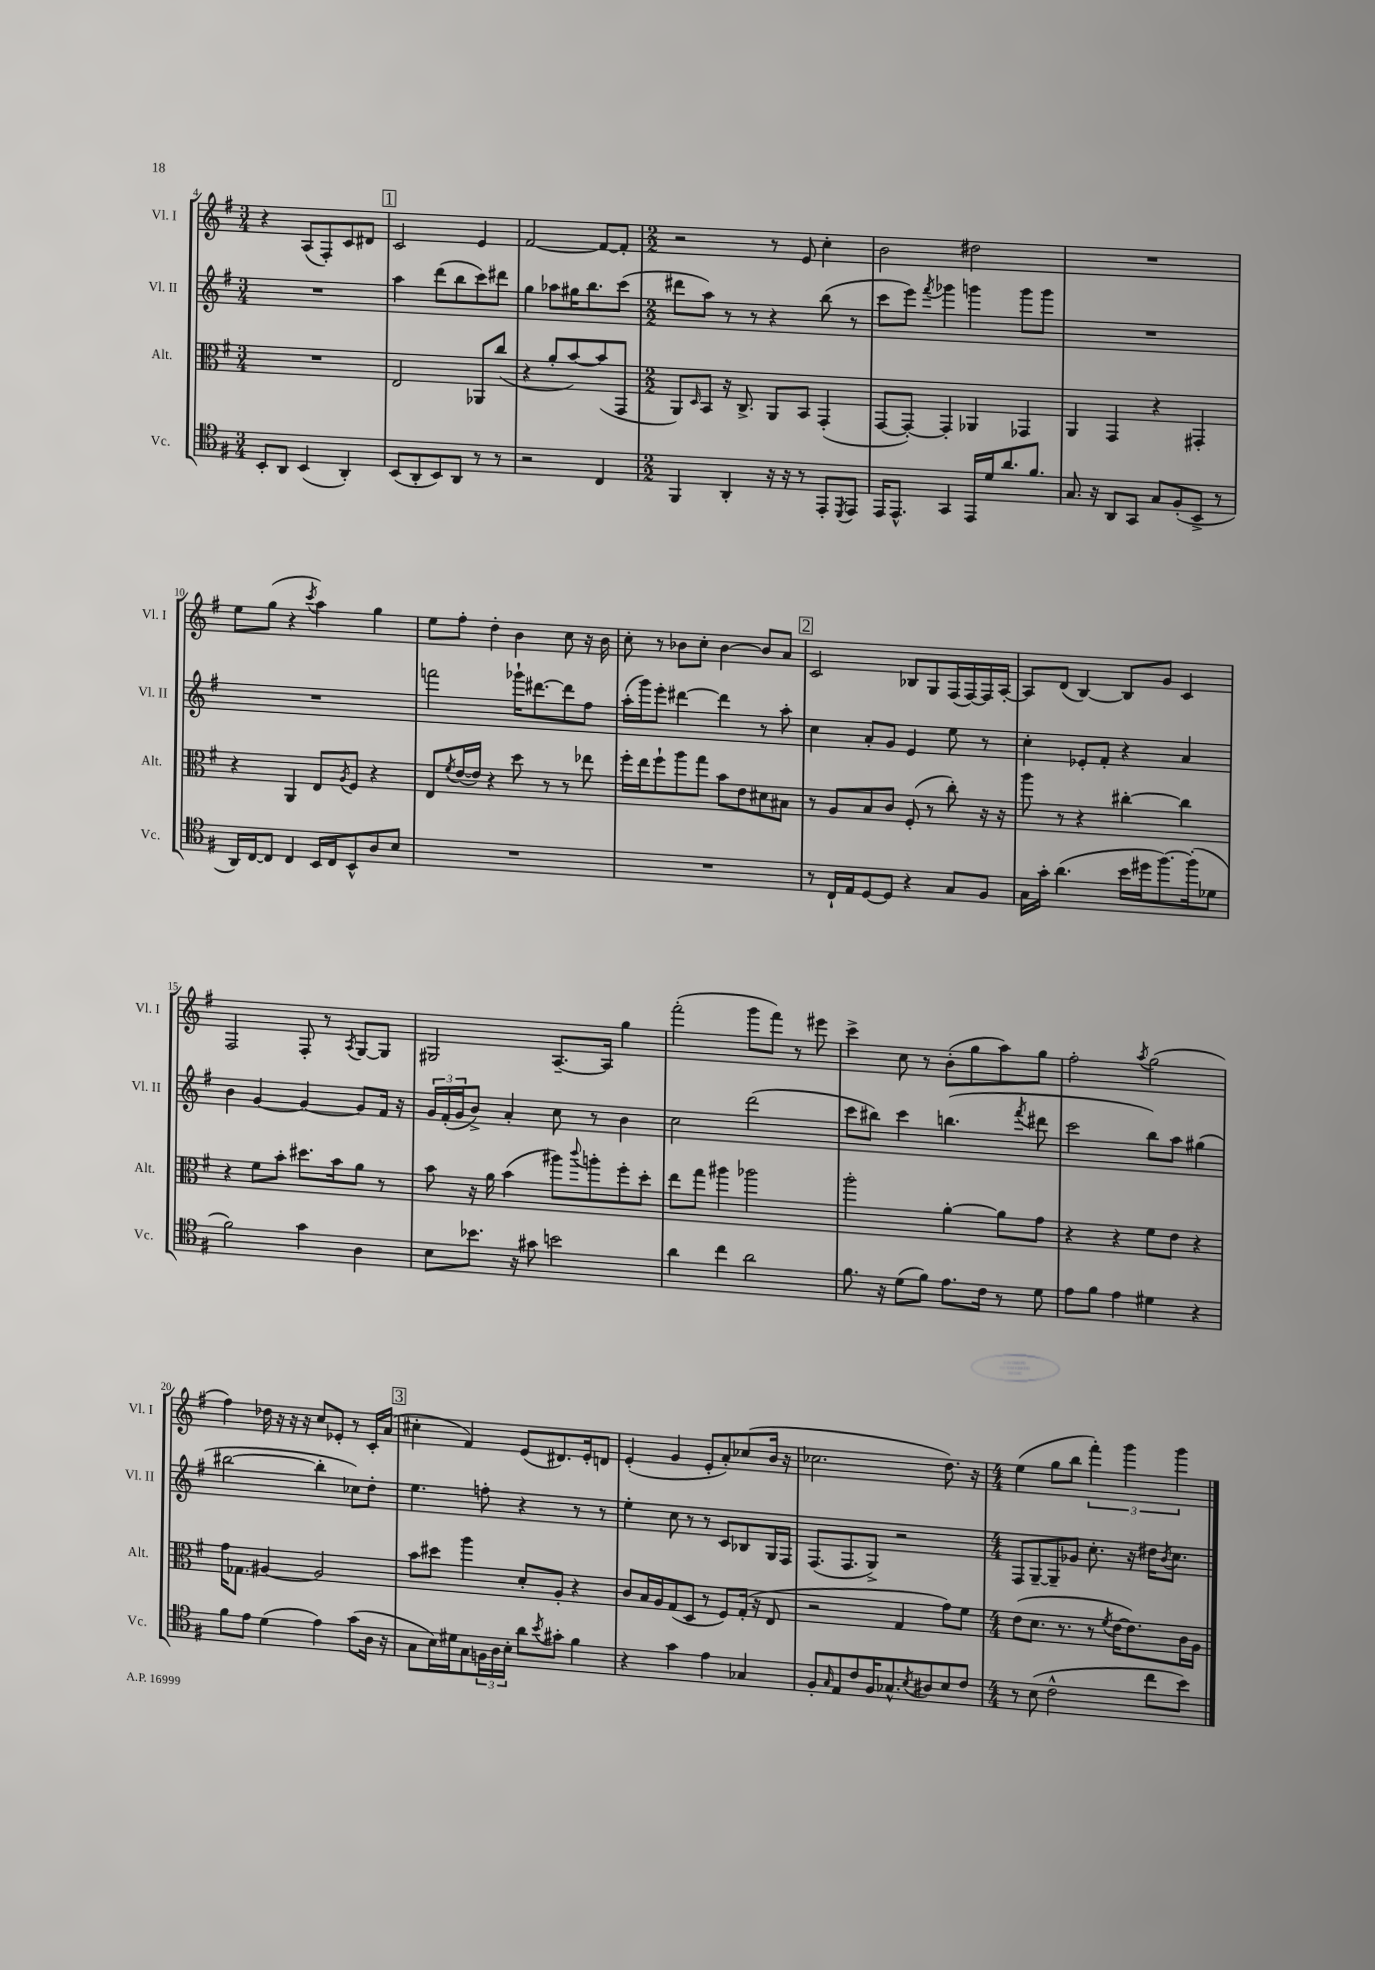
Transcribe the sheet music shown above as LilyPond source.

<<
\new StaffGroup <<
\new Staff = "s0" \with { instrumentName = "Vl. I" shortInstrumentName = "Vl. I" } {
    \clef treble \key g \major \numericTimeSignature \time 3/4
    r4 a8( fis8-.) c'8 dis'8 |
    \mark \markup { \box "1" } c'2 e'4 |
    fis'2~ fis'8~ fis'8-. |
    \numericTimeSignature \time 2/2 r2 r8 e'8 c''4-. |
    b'2 dis''2 |
    R1 |
    e''8 g''8( r4 \acciaccatura { c'''8 } a''4) g''4 |
    e''8 fis''8-. d''4-. b'4 c''8 r16 b'16 |
    c''8-. r8 bes'8 c''8-. bes'4~ bes'8 a'8 |
    \mark \markup { \box "2" } c'2 bes8 g8 fis16( fis16~) fis16 a16~-. |
    a8 d'8( b4~) b8 g'8 c'4 |
    fis2 fis8-. r8 \acciaccatura { a8 } g8~ g8 |
    gis2 a8.~-- a16 g''4 |
    fis'''2-.( g'''8 fis'''8) r8 eis'''8 |
    c'''4-> c''8 r8 b'8-.( g''8 a''8) g''8 |
    fis''2-. \acciaccatura { a''8 } g''2( |
    fis''4) des''16 r16 r16 r16 c''8 ees'8-. r8 c'16-. a'16( |
    \mark \markup { \box "3" } cis''4-. fis'4) e'8( dis'8.) e'16-. d'8 |
    e'4-.( g'4 e'8-. a'8-.) ces''8( b'16 r16 |
    ces''2. d''8.) r16 |
    \numericTimeSignature \time 4/4 e''4( g''8 b''8 \tuplet 3/2 { fis'''4-.) g'''4 g'''4 } \bar "|." |
}
\new Staff = "s1" \with { instrumentName = "Vl. II" shortInstrumentName = "Vl. II" } {
    \clef treble \key g \major \numericTimeSignature \time 3/4
    R2. |
    \mark \markup { \box "1" } a''4 d'''8( b''8 c'''8) dis'''8 |
    g''4 aes''8 gis''16 b''8. c'''8( |
    \numericTimeSignature \time 2/2 dis'''8 a''8) r8 r8 r4 b''8( r8 |
    c'''8 e'''8) \acciaccatura { fis'''8 } ges'''4 g'''4 g'''8 g'''8 |
    R1 |
    R1 |
    f'''2 ges'''16-! dis'''8.~ dis'''8 fis''8 |
    a''16-.( g'''16) e'''8-. dis'''4~ dis'''4 r8 a''8-. |
    \mark \markup { \box "2" } c''4 a'8-. g'8 e'4 e''8 r8 |
    c''4-. ees'8-. fis'8-. r4 a'4 |
    b'4 g'4~ g'4~ g'8 fis'16 r16 |
    \tuplet 3/2 { g'16 fis'16-.( g'16 } b'8->) a'4-. c''8 r8 b'4 |
    c''2 d'''2( |
    c'''8 bis''8) c'''4 b''4.( \acciaccatura { fis'''8 } dis'''8 |
    c'''2 b''8) a''8 gis''4( |
    bis''2~ bis''4-. ces''8) d''8-. |
    \mark \markup { \box "3" } e''4. f''8-. r4 r8 r8 |
    e''4-. c''8 r8 r8 c'8 bes8 g16 fis16 |
    fis8.( fis8. g8->) r2 |
    \numericTimeSignature \time 4/4 fis8 g8~-- g8-- ges'8 c''8.-. r16 dis''16 \acciaccatura { b'8 } c''8. \bar "|." |
}
\new Staff = "s2" \with { instrumentName = "Alt." shortInstrumentName = "Alt." } {
    \clef alto \key g \major \numericTimeSignature \time 3/4
    R2. |
    \mark \markup { \box "1" } e2 aes,8 c''8( |
    r4 a'8-. b'8~) b'8( g,8 |
    \numericTimeSignature \time 2/2 a,8) \grace { d16 } b,8 r16 c8.-> a,8 b,8 g,4-.( |
    g,8~ g,8~-.) g,4-. aes,4 ges,4 |
    a,4 g,4 r4 gis,4-. |
    r4 a,4 e8 \acciaccatura { a8 } fis8 r4 |
    e8 \acciaccatura { fis'8 } e'16~( e'16) r4 d''8 r8 r8 ees''8 |
    fis''16-. e''16 fis''8-! a''8 g''8 b'8 e'8 dis'8 bis8 |
    \mark \markup { \box "2" } r8 a8 b8 c'8 fis8-.( r8 c''8-.) r16 r16 |
    a''8 r8 r4 cis''4~-. cis''4 |
    r4 fis'8 b'8-. dis''8. b'16 a'8 r8 |
    b'8 r16 a'16 b'4( ais''8) \appoggiatura { c'''8 } a''8-. fis''8-. d''8-. |
    e''8 g''8 ais''4 aes''2 |
    a''2-. a'4~-. a'8 g'8 |
    r4 r4 fis'8 e'8 r4 |
    g'16 ges8. ais4~ ais2 |
    \mark \markup { \box "3" } b'8 dis''8 a''4 d'8-. a8-. r4 |
    c'8 b16 a16 g8( d8 r8 fis8) g16-.( r16 e8 |
    r2 g4 g'8) fis'8 |
    \numericTimeSignature \time 4/4 e'8( d'8. r8. r8 \acciaccatura { fis'8 } e'16~ e'8.) c'16 a16 \bar "|." |
}
\new Staff = "s3" \with { instrumentName = "Vc." shortInstrumentName = "Vc." } {
    \clef tenor \key g \major \numericTimeSignature \time 3/4
    b,8-. a,8 b,4( a,4-.) |
    \mark \markup { \box "1" } b,8( a,8-. b,8) a,8 r8 r8 |
    r2 c4 |
    \numericTimeSignature \time 2/2 fis,4 a,4-. r16 r16 r8 e,8-. \acciaccatura { d,8 } e,8 |
    e,16 e,8.-^ g,4 e,16 d'16 a'8. fis'8. |
    g8. r16 a,8 g,8 g8 fis8-.( b,8-> r8 |
    a,16) c16~ c8 c4 b,16 c16 b,8-^ a8 b8 |
    R1 |
    R1 |
    \mark \markup { \box "2" } r8 c16-! e16 d8~ d8 r4 g8 fis8 |
    g16 g'16-. a'4.( b'16 dis''16 fis''8.~) fis''16-.( des'8 |
    fis'2) g'4 a4 |
    b8 bes'8. r16 gis'8 b'2 |
    a'4 c''4 a'2 |
    fis'8. r16 d'8( fis'8) e'8. c'16 r8 d'8 |
    e'8 fis'8 e'4 dis'4 r4 |
    fis'8 e'8 d'4( e'4) g'8( a16 r16 |
    \mark \markup { \box "3" } g8 b16) dis'16 g8 \tuplet 3/2 { f16 a16 b16-. } a'8 \acciaccatura { b'8 } gis'8-. fis'4 |
    r4 g'4 e'4 ges4 |
    fis8-. \grace { g16 } e8 c'8 fis16 ges8.-^ \acciaccatura { b8 } ais8 b8 c'8 |
    \numericTimeSignature \time 4/4 r8 b8( c'2-^ c''8 b'8) \bar "|." |
}
>>
>>
\layout { \context { \Score currentBarNumber = #4 } }
